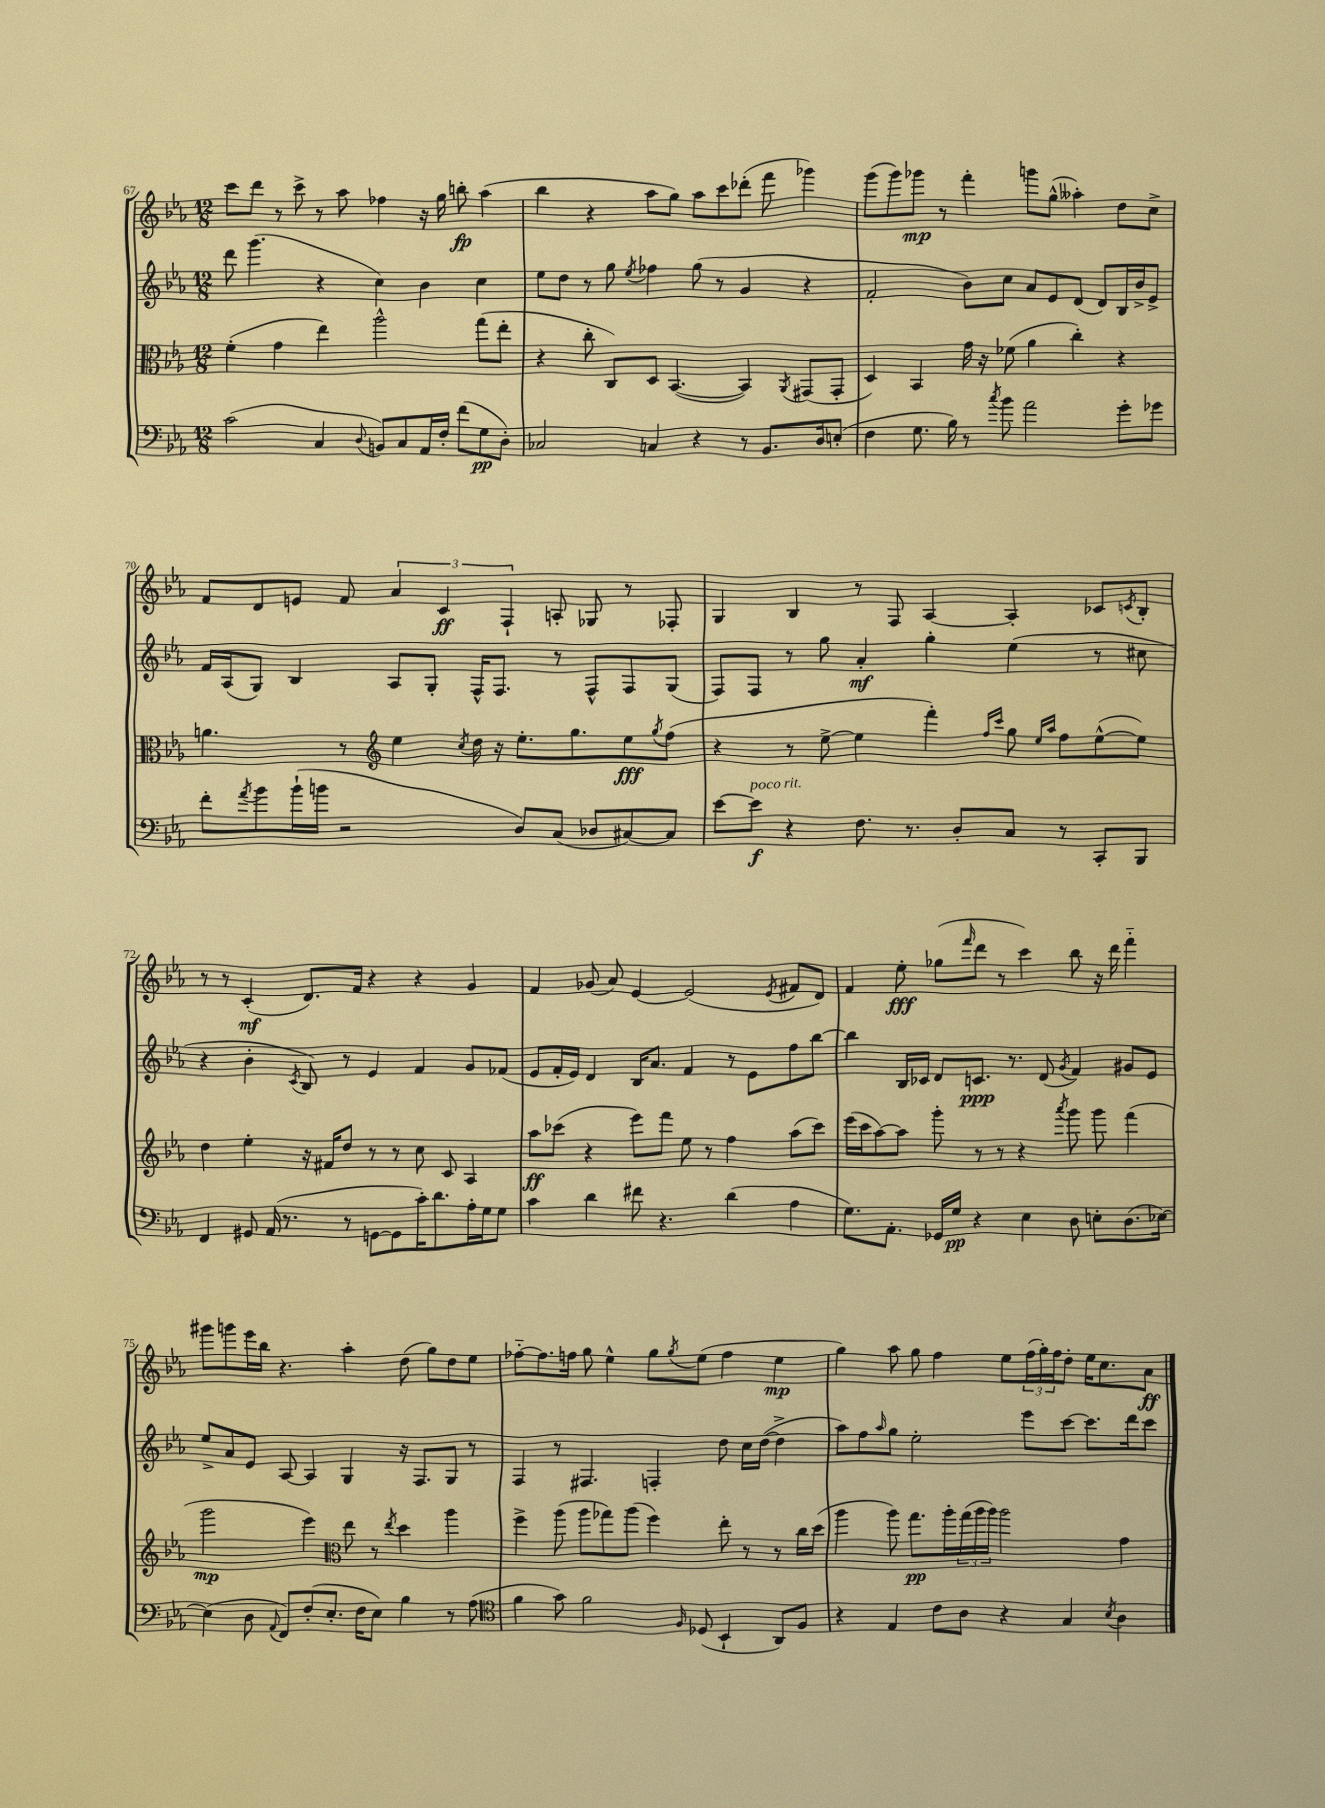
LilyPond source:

<<
\new StaffGroup <<
\new Staff = "s0" {
    \clef treble \key ees \major \numericTimeSignature \time 12/8
    c'''8 d'''8 r8 c'''8-> r8 aes''8 fes''4 r16 g''16 b''8-.\fp aes''4( |
    bes''4 r4 aes''8 g''8) aes''8 c'''8 des'''8-.( f'''8 ges'''4) |
    g'''8( g'''8) ges'''8\mp r8 f'''4-. g'''8 g''8-^( aeses''4-.) d''8 c''8-> |
    f'8 d'8 e'8 f'8 \tuplet 3/2 { aes'4 c'4\ff f4-! } a8-. ges8 r8 fes8-. |
    g4 bes4 r8 f8 aes4~ aes4-. ces'8 \acciaccatura { c'8 } bes8-. |
    r8 r8 c'4-.\mf( d'8.) f'16 r4 r4 g'4 |
    f'4 ges'8( aes'8) ees'4~ ees'2( \acciaccatura { ees'8 } fis'8 d'8) |
    f'4 ees''8-.\fff ges''8( \grace { f'''16 } d'''8 r8 c'''4) bes''8 r16 d'''16 f'''4-_ |
    gis'''8 g'''8 ees'''16 bes''16 r4. aes''4-. d''8( g''8) d''8 ees''8 |
    fes''8~-_ fes''8. f''16 g''8 ees''4-^ g''8 \acciaccatura { g''8 } ees''8( f''4 ees''4\mp |
    g''4) aes''8 g''8 f''4 ees''8 \tuplet 3/2 { f''16( g''16-.) f''16 } d''8-. ees''16 c''8. aes'8\ff \bar "|." |
}
\new Staff = "s1" {
    \clef treble \key ees \major \numericTimeSignature \time 12/8
    d'''8 g'''4.( r4 c''4) bes'4 c''4 |
    ees''8 d''8 r8 g''8 \acciaccatura { ees''8 } fes''4 g''8( r8 g'4 r4 |
    f'2-. bes'8) c''8 aes'8 ees'8 d'8( d'8) bes16 bes'16-> ees'8-> |
    f'16 aes16( g8) bes4 aes8 g8-. f16-^ f8. r8 f8-^ f8 g8( |
    f8) f8 r8 g''8 aes'4-.\mf g''4-. ees''4( r8 cis''8 |
    r4 bes'4-. \acciaccatura { c'8 } bes8) r8 ees'4 f'4 g'8 fes'8( |
    ees'8 f'16-. ees'16) d'4 bes16 aes'8. f'4 r8 ees'8 f''8 bes''8~ |
    bes''4 bes16 ces'16 d'8 c'8.\ppp r8. d'8( \acciaccatura { g'8 } f'4) gis'8 ees'8 |
    ees''8-> aes'8 ees'8 aes8~ aes4 g4 r16 f8. g8 r8 |
    f4 r8 fis4. f4-. d''8 c''16 d''16~( d''4-> |
    aes''8) f''8 \grace { aes''16 } g''8 ees''2-. ees'''8 c'''8~ c'''8. d'''16 c'''8 \bar "|." |
}
\new Staff = "s2" {
    \clef alto \key ees \major \numericTimeSignature \time 12/8
    f'4-.( g'4 ees''4) aes''2-^ g''8( ees''8-. |
    r4 c''8-. c8) d8 bes,4.~( bes,4) \acciaccatura { aes,8 } gis,8( gis,8-. |
    d4) bes,4 g'16 r16 fes'8( aes'4 c''4-.) r4 |
    a'4. r8 \clef treble ees''4 \acciaccatura { c''8 } d''16 r16 ees''8.-. g''8. ees''8\fff \acciaccatura { g''8 } f''8( |
    r4 r8 ees''8~-> ees''4 f'''4-.) \grace { f''16 c'''16 } g''8 \grace { ees''16 aes''16 } f''8 ees''8~-^( ees''8) |
    d''4 ees''4-. r16 fis'16 d''8 r8 r8 c''8 c'8 aes4 |
    aes''8\ff ces'''8( r4 ees'''8) f'''8 ees''8 r8 f''4 aes''8( ces'''8) |
    ees'''16( c'''16 aes''8~) aes''8 g'''8-. r8 r8 r4 \acciaccatura { aes'''8 } g'''8 g'''8 f'''4( |
    g'''2\mp ees'''4) \clef alto ees''8 r8 \acciaccatura { ees''8 } d''4 aes''4 |
    f''4-> aes''8( aes''8 ges''8) aes''8( f''4) ees''8-. r8 r8 c''16 d''16( |
    aes''4 aes''8) g''8.\pp aes''16-. \tuplet 3/2 { g''16( aes''16 aes''16) } aes''2 g'4 \bar "|." |
}
\new Staff = "s3" {
    \clef bass \key ees \major \numericTimeSignature \time 12/8
    c'2( c4 \appoggiatura { d8 } b,8) c8 aes,16 f16-. f'8( g8\pp d8-.) |
    ces2 c4 r4 r8 bes,8. d16 e8-.( |
    f4 g8. bes16) r8 \acciaccatura { c''8 } bes'8 aes'2 g'8-. ges'8 |
    f'8-. \acciaccatura { aes'8 } bes'8 bes'16-!( b'16 r2 d8) c8( des8 cis8~) cis8 |
    ees'8~ ees'8\f^\markup { \italic "poco rit." } r4 f8. r8. d8-. c8 r8 c,8-. bes,,8 |
    f,4 gis,8 aes,16( r8. r8 g,8~ g,8 c'16-.) d'8. aes16-. g16 g8 |
    c'4 d'4 fis'8 r4. d'4( aes4 |
    g8.) aes,8.-. ges,16 g16\pp r4 ees4 d8 e8-. d8.( ees16~) |
    ees4( d8 \appoggiatura { aes,8 } f,8) f8-.( ees8.-. f16 ees8) bes4 r8 aes8( |
    \clef tenor f'4 g'8) f'2 \grace { f16 } des8( bes,4-! aes,8) f8 |
    r4 ees4 c'8 aes8 r4 g4 \acciaccatura { bes8 } aes4 \bar "|." |
}
>>
>>
\layout { \context { \Score currentBarNumber = #67 } }
